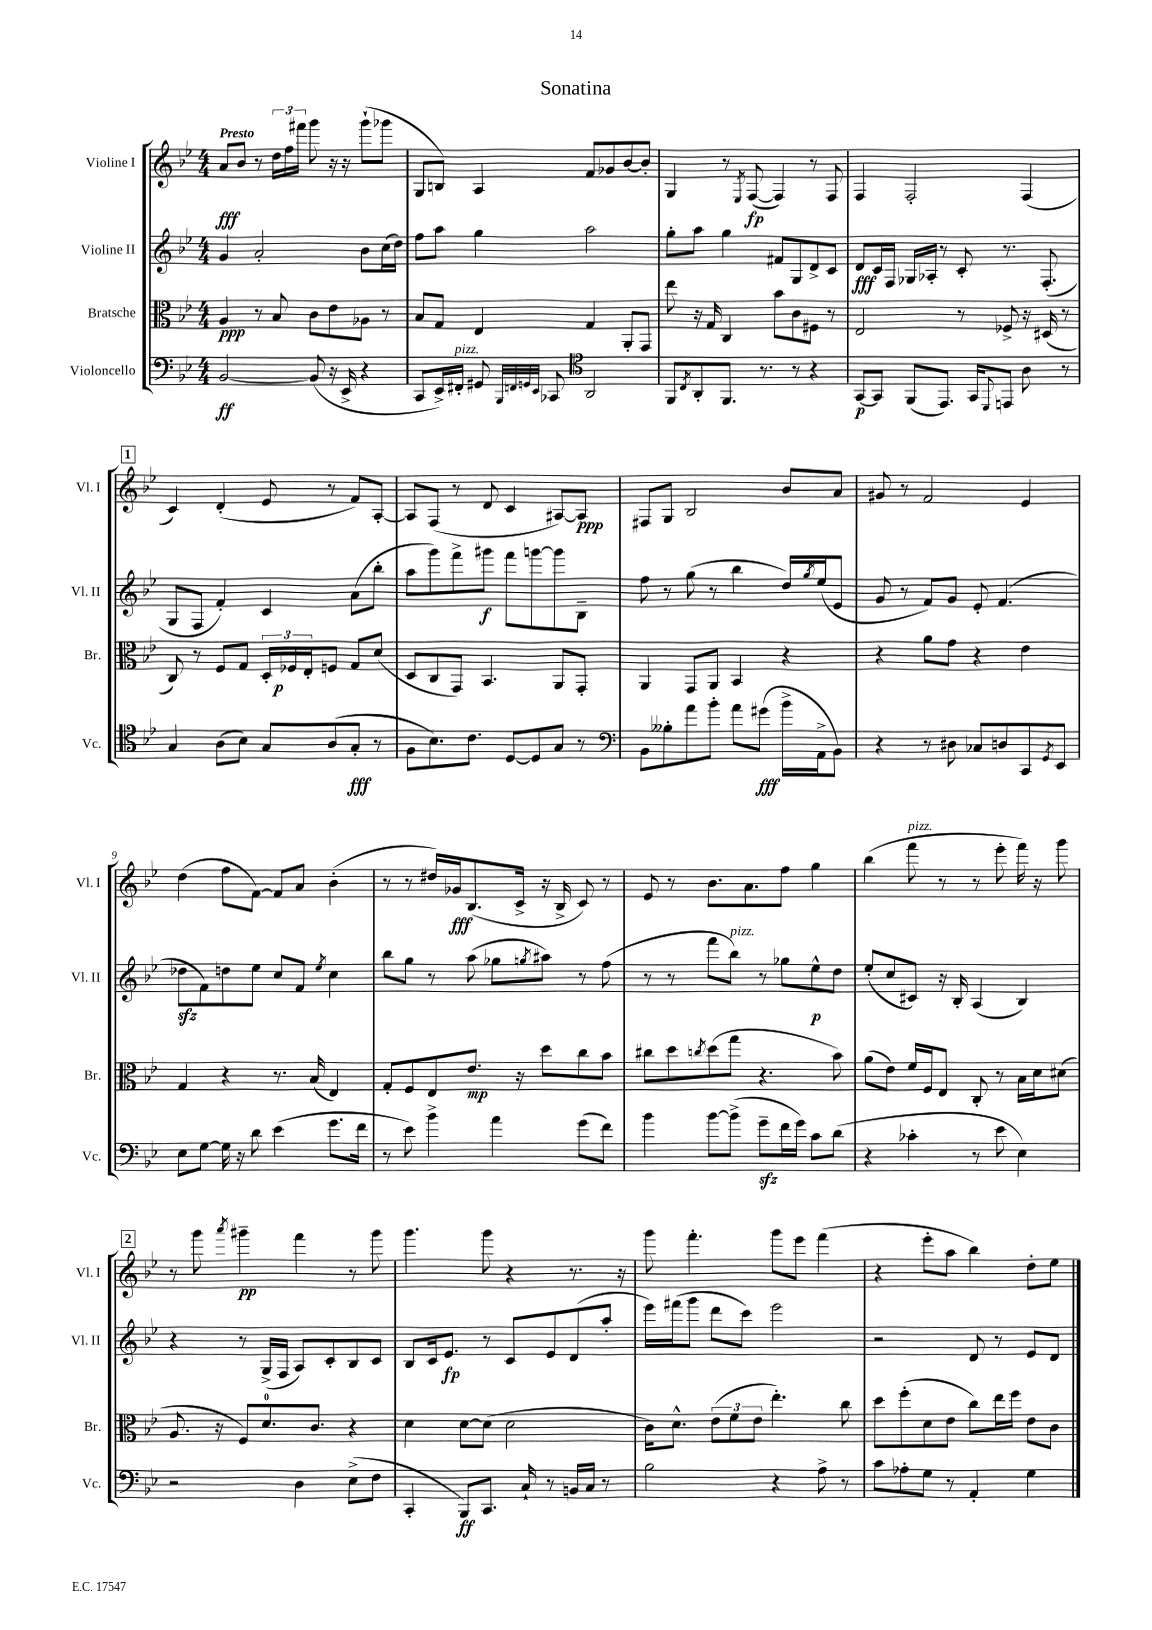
\header { title = "Sonatina" }
<<
\new StaffGroup <<
\new Staff = "s0" \with { instrumentName = "Violine I" shortInstrumentName = "Vl. I" } {
    \clef treble \key bes \major \numericTimeSignature \time 4/4 \tempo "Presto"
    a'8\fff bes'8 r8 \tuplet 3/2 { d''16 f''16 fis'''16 } g'''8 r16 r16 g'''8-!( ges'''8 |
    g8 b8) a4 f'8 ges'8 bes'8~ bes'8-. |
    g4 r8 \acciaccatura { ees8 } f8~\fp( f4) r8 f8 |
    f4 f2-. f4( |
    \mark \markup { \box "1" } c'4) d'4-.( ees'8 r8 f'8) a8~-. |
    a8 f8( r8 d'8 c'4 ais8~) ais8\ppp |
    fis8 g8 bes2 bes'8 a'8 |
    gis'8 r8 f'2 ees'4 |
    d''4( f''8 f'8~) f'8 a'8 bes'4-.( |
    r8 r8 dis''16) ges'16\fff bes8.( c'16-> r16 bes16-> c'8) r8 |
    ees'8 r8 bes'8. a'8. f''8 g''4 |
    bes''4( f'''8^\markup { \italic "pizz." } r8 r8 ees'''8-. f'''16) r16 g'''8 |
    \mark \markup { \box "2" } r8 g'''8 \acciaccatura { a'''8 } gis'''4--\pp f'''4 r8 gis'''8 |
    g'''4. g'''8 r4 r8. r16 |
    g'''8 f'''4.-. g'''8 ees'''8 f'''4( |
    r4 ees'''8-. a''8 bes''4) d''8-. ees''8 \bar "|." |
}
\new Staff = "s1" \with { instrumentName = "Violine II" shortInstrumentName = "Vl. II" } {
    \clef treble \key bes \major \numericTimeSignature \time 4/4
    g'4 a'2-. bes'8 c''16( d''16) |
    f''8 a''8 g''4 a''2 |
    g''8-. a''8 g''4 fis'8 g8 d'8-> c'8 |
    d'8\fff c'16 f16 ges16 aes16-. r8 c'8-. r8. f8.-.( |
    \mark \markup { \box "1" } g8 f8 f'4-.) c'4 a'8( bes''8-. |
    a''8 g'''8) f'''8-> gis'''8\f f'''8 g'''8~ g'''8 bes8-- |
    f''8 r8 g''8( r8 bes''4 d''16) \acciaccatura { g''8 } ees''16( ees'8 |
    g'8 r8 f'8) g'8 ees'8-. f'4.( |
    des''8\sfz f'8) d''8 ees''8 c''8 f'8 \acciaccatura { ees''8 } c''4 |
    bes''8 g''8 r8 a''8( ges''8 \acciaccatura { g''8 } ais''8) r8 f''8( |
    r8 r8 f'''8 bes''8^\markup { \italic "pizz." }) r8 ges''8 ees''8-^\p d''8 |
    ees''8-.( c''8 cis'8) r16 bes16-. a4( bes4) |
    \mark \markup { \box "2" } r4 r8 g16->( f16 a8) c'8-. bes8 c'8 |
    bes8 c'16 ees'8.\fp r8 c'8 ees'8 d'8( a''8-. |
    ees'''16) fis'''16( g'''8 d'''8 c'''8) ees'''2 |
    r2 d'8 r8 ees'8 d'8 \bar "|." |
}
\new Staff = "s2" \with { instrumentName = "Bratsche" shortInstrumentName = "Br." } {
    \clef alto \key bes \major \numericTimeSignature \time 4/4
    a4\ppp r8 bes8 c'8 ees'8 aes8 r8 |
    bes8 g8 ees4 g4 a,8-. g,8 |
    ees''8 r16 g16 c4 bes'8 c'8 fis8 r8 |
    ees2 r8 fes8-> r16 dis16( r8 |
    \mark \markup { \box "1" } c8) r8 f8 g8 \tuplet 3/2 { d16-. fes16\p ees16-. } f8 g8 d'8( |
    d8 c8 g,8) bes,4. a,8 g,8-. |
    a,4 g,8 a,8 bes,4 r4 |
    r4 a'8 g'8 r4 ees'4 |
    g4 r4 r8. bes16( ees4) |
    g8-. f8 ees8 ees'8.\mp r16 d''8 c''8 bes'8 |
    cis''8 d''8 \acciaccatura { c''8 } d''8( g''8 r4. bes'8) |
    a'8( ees'8) f'16 f16 ees8 c8-. r8 bes16 d'16 dis'8( |
    \mark \markup { \box "2" } a8. r16 f8) d'8.-0 c'8. r4 |
    d'4 d'8~ d'8( d'2 |
    c'16) d'8.-^ \tuplet 3/2 { ees'8( f'8 ees'8 } ees''4.-.) c''8 |
    d''8 f''8-.( d'8 ees'8 c''8) ees''16 f''16 ees'8 c'8 \bar "|." |
}
\new Staff = "s3" \with { instrumentName = "Violoncello" shortInstrumentName = "Vc." } {
    \clef bass \key bes \major \numericTimeSignature \time 4/4
    bes,2~\ff bes,8( r16 ees,16-> r4 |
    c,8 ees,16->) fis,16-.^\markup { \italic "pizz." } gis,8 \grace { bes,,32 f,32 g,32 ees,32 } ces,8 \clef tenor a,2 |
    f,8 \acciaccatura { c8 } a,8-. f,8. r8. r8 r4 |
    g,8~\p g,8 f,8( ees,8.) g,16 \appoggiatura { d,8 } e,8 a8 r8 |
    \mark \markup { \box "1" } g4 a8( bes8) g8 a8( g8-.\fff r8 |
    f8 bes8.) c'8. d8~ d8 g8 r8 |
    \clef bass bes,8 beses8-. a'8 bes'8-. a'8 gis'8\fff( bes'16-> a,16-> bes,8) |
    r4 r8 dis8 ces8 d8 c,8 \acciaccatura { g,8 } ees,8 |
    ees8 g8~ g16 r16 d'8 ees'4( g'8. f'16 |
    r8 ees'8) bes'4-> a'4 g'8( f'8) |
    bes'4 bes'8~ bes'8->( g'8--\sfz f'16 g'16) c'8 d'8( |
    r4 ces'4-. r8 ees'8 ees4) |
    \mark \markup { \box "2" } r2 d4 ees8->( f8 |
    c,4-. bes,,8\ff) c,8. c16-! r8 b,16 c16 r8 |
    bes2 r4 a8-> r8 |
    c'8 aes8-. g8 r8 a,4-. g4 \bar "|." |
}
>>
>>
